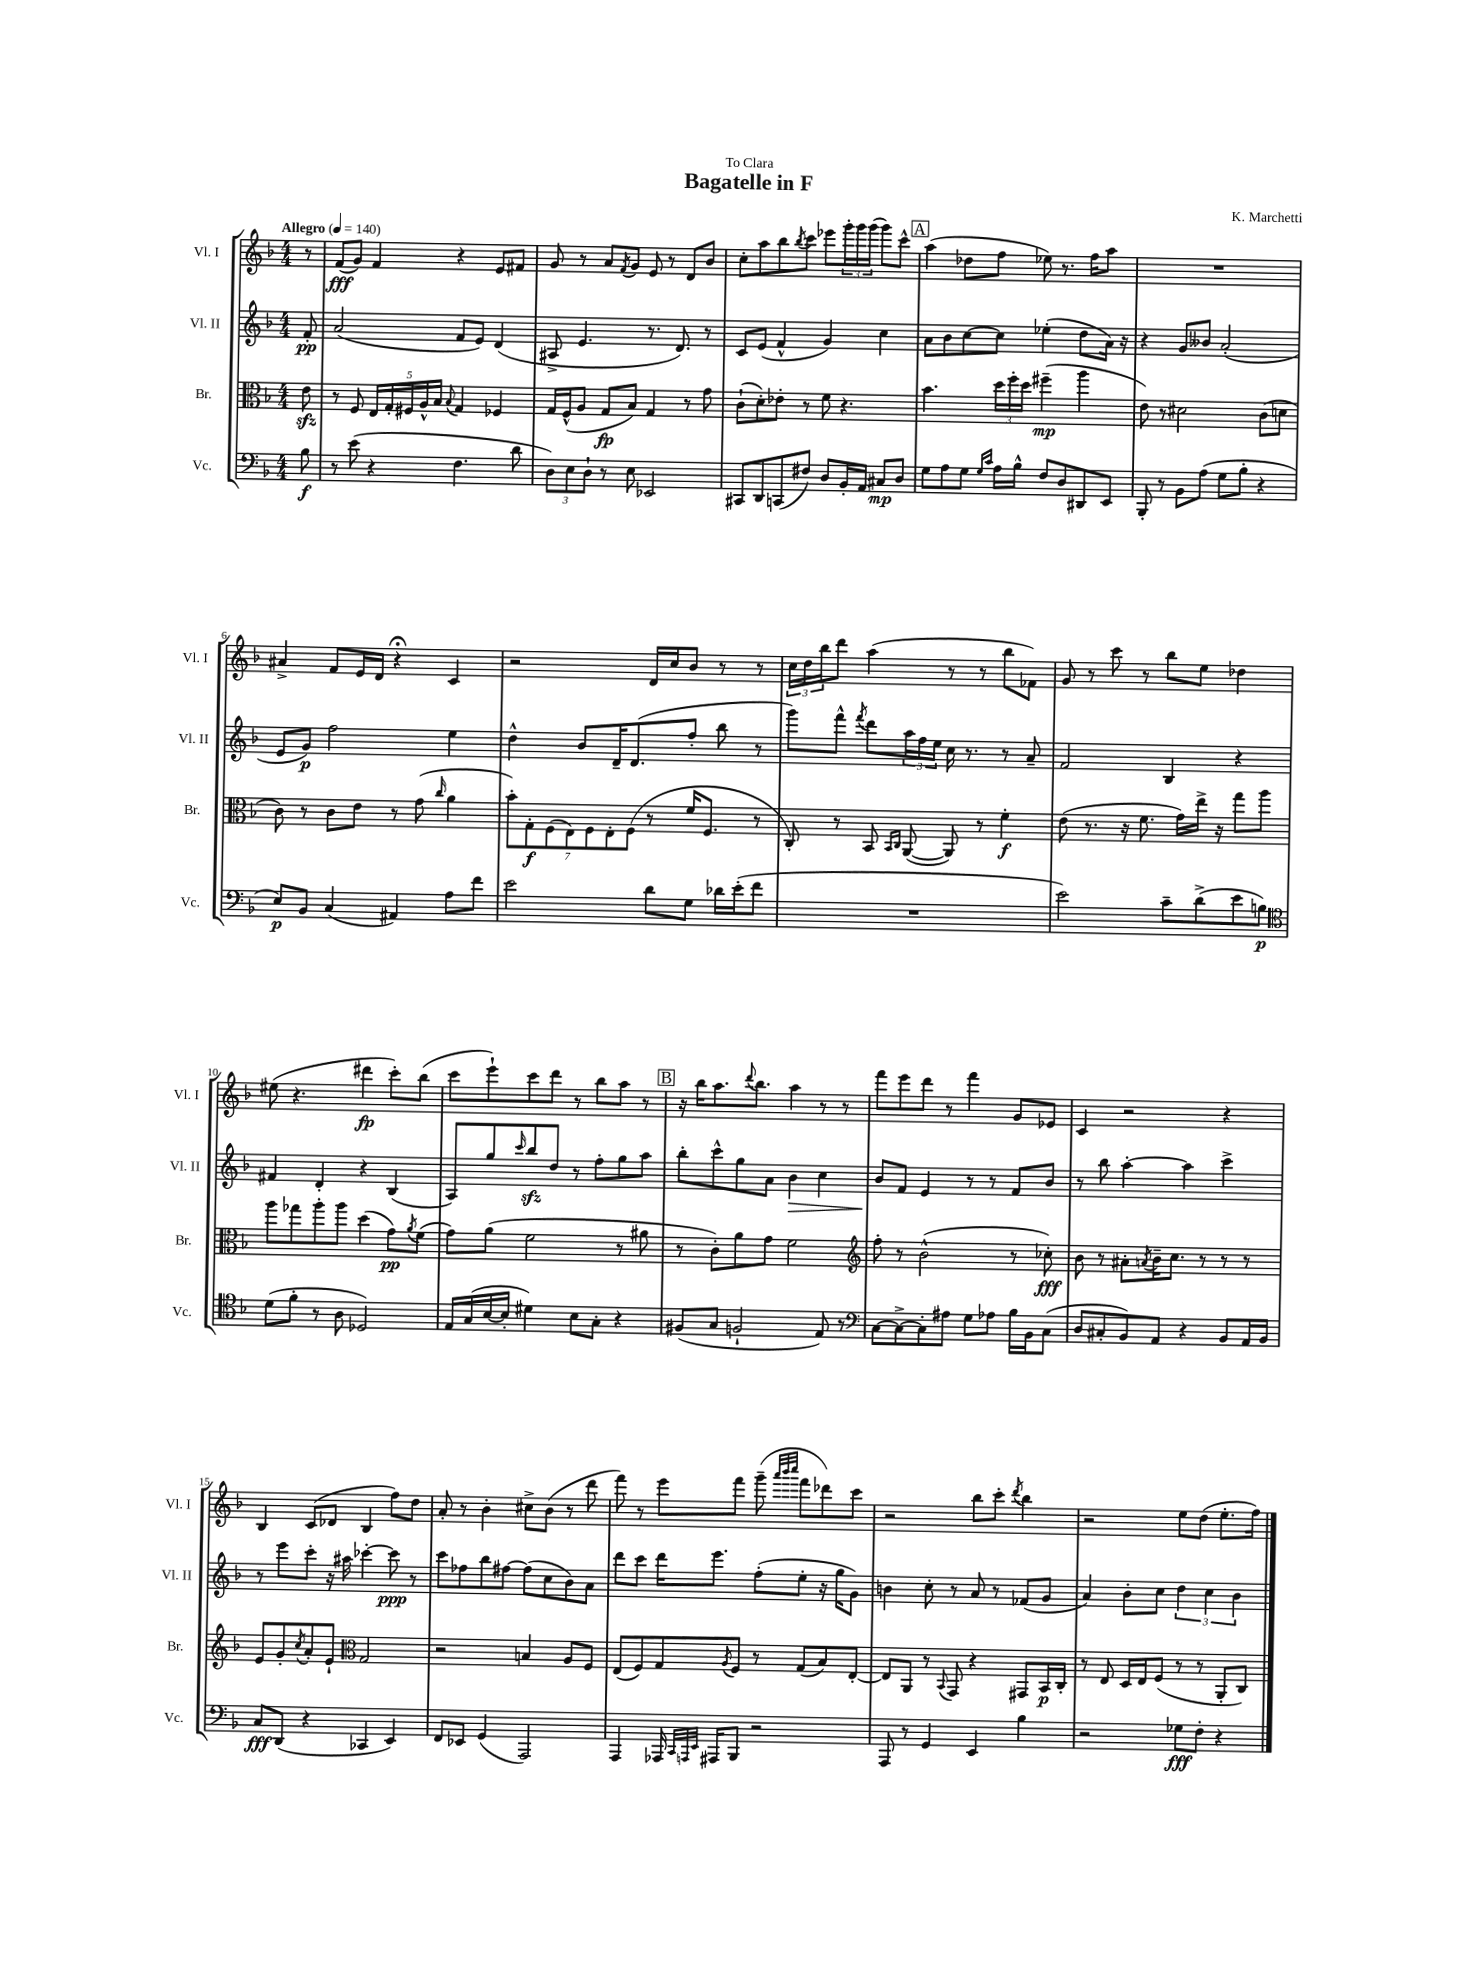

**kern	**dynam	**kern	**dynam	**kern	**dynam	**kern	**dynam
*part4	*part4	*part3	*part3	*part2	*part2	*part1	*part1
*staff4	*staff4	*staff3	*staff3	*staff2	*staff2	*staff1	*staff1
*I"Vc.	*	*I"Br.	*	*I"Vl. II	*	*I"Vl. I	*
*I'Vc.	*	*I'Br.	*	*I'Vl. II	*	*I'Vl. I	*
*clefF4	*	*clefC3	*	*clefG2	*	*clefG2	*
*k[b-]	*	*k[b-]	*	*k[b-]	*	*k[b-]	*
*M4/4	*	*M4/4	*	*M4/4	*	*M4/4	*
*MM140	*	*MM140	*	*MM140	*	*MM140	*
=	=	=	=	=	=	=	=
!	!	!	!	!	!	!LO:TX:a:B:t=Allegro	!
8B-\	f	8ezz\	.	8f'/	pp	8r	.
=1	=1	=1	=1	=1	=1	=1	=1
8r	.	8r	.	(2a/	.	(8f/L	fff
(8e\	.	8F/	.	.	.	8g/J)	.
4r	.	20E/LL	.	.	.	4f/	.
.	.	20G'/	.	.	.	.	.
.	.	20F#X/	.	.	.	.	.
.	.	20A^^/	.	.	.	.	.
.	.	20B-/JJ	.	.	.	.	.
.	.	8qqB-/	.	.	.	.	.
4.F\	.	4G/	.	8f/L	.	4r	.
.	.	.	.	8e/J)	.	.	.
.	.	4F-X/	.	(4d/	.	8e/L	.
8d\	.	.	.	.	.	8f#X/J	.
=2	=2	=2	=2	=2	=2	=2	=2
12D\L)	.	16G/LL	.	8A#X^/	.	8g/	.
.	.	(16F^^/J	.	.	.	.	.
12E\	.	.	.	.	.	.	.
.	.	8A/J	.	4.e/	.	8r	.
12D`\J	.	.	.	.	.	.	.
8r	.	8G/L	fp	.	.	8a/L	.
.	.	.	.	.	.	8qf/	.
8E\	.	8B-/J)	.	.	.	8g/J	.
2EE-X/	.	4G/	.	8.r	.	8e/	.
.	.	.	.	.	.	8r	.
.	.	.	.	8.d/)	.	.	.
.	.	8r	.	.	.	8d/L	.
.	.	8g\	.	8r	.	8b-/J	.
=3	=3	=3	=3	=3	=3	=3	=3
8CC#X/L	.	(8c`\L	.	8c/L	.	8cc'\L	.
8DD/	.	8d'\)	.	(8e/J	.	8aa\	.
(8CCn/	.	8e-X'\J	.	4f^^/	.	8bb-\	.
.	.	.	.	.	.	8qbb-/	.
8F#X/J)	.	8r	.	.	.	8ccc\J	.
8D/L	.	8f\	.	4g/)	.	8eee-X\L	.
16BB-'/L	.	4.r	.	.	.	24ggg'\L	.
.	.	.	.	.	.	24ggg\	.
16AA/JJ	.	.	.	.	.	.	.
.	.	.	.	.	.	(24ggg\JJ	.
8C#X/L	mp	.	.	4cc\	.	8ggg\L)	.
8D/J	.	.	.	.	.	8ccc^^\J	.
!!LO:REH:place=s1:t=A
=4	=4	=4	=4	=4	=4	=4	=4
8G\L	.	4.b-\	.	8a\L	.	(4aa\	.
8A\	.	.	.	8b-\	.	.	.
8G\J	.	.	.	[8cc\	.	8dd-X\L	.
16qqG/LL	.	.	.	.	.	.	.
16qqc/JJ	.	.	.	.	.	.	.
16A\LL	.	24dd\LL	.	8cc\J]	.	8ff\J	.
.	.	24ff'\	.	.	.	.	.
16B-^^\JJ	.	.	.	.	.	.	.
.	.	24dd\JJ	.	.	.	.	.
8F/L	.	(4ff#X~\	mp	(4ee-X'\	.	8ee-X\)	.
8D/	.	.	.	.	.	8.r	.
8DD#X/	.	4aa\	.	8dd\L	.	.	.
.	.	.	.	.	.	16ff\KL	.
8EE/J	.	.	.	16a\Jk)	.	8aa\J	.
.	.	.	.	16r	.	.	.
=5	=5	=5	=5	=5	=5	=5	=5
8BBB-'/	.	8e\)	.	4r	.	1r	.
8r	.	8r	.	.	.	.	.
8BB-\L	.	2d#X\	.	8g/L	.	.	.
(8A\J	.	.	.	8b--X/J	.	.	.
8G\L	.	.	.	(2a'/	.	.	.
8B-'\J	.	.	.	.	.	.	.
4r	.	(8c\L	.	.	.	.	.
.	.	8dn\J	.	.	.	.	.
!!LO:LB:g=z
=6	=6	=6	=6	=6	=6	=6	=6
8E/L)	p	8c\)	.	8e/L	.	4a#X^/	.
8BB-/J	.	8r	.	8g/J)	p	.	.
(4C/	.	8c\L	.	2ff\	.	8f/L	.
.	.	8e\J	.	.	.	16e/L	.
.	.	.	.	.	.	16d/JJ	.
4AA#X/)	.	8r	.	.	.	4r;<	.
.	.	(8g\	.	.	.	.	.
.	.	16qqcc/	.	.	.	.	.
8A\L	.	4a\	.	4ee\	.	4c/	.
8f\J	.	.	.	.	.	.	.
=7	=7	=7	=7	=7	=7	=7	=7
2e\	.	14b-'\L)	.	4dd^^\	.	2r	.
.	.	14G'\	f	.	.	.	.
.	.	(14F\	.	.	.	.	.
.	.	14E\)	.	.	.	.	.
.	.	.	.	8b-/L	.	.	.
.	.	14F\	.	.	.	.	.
.	.	14E'\	.	.	.	.	.
.	.	.	.	16d~/K	.	.	.
.	.	(14F\J	.	.	.	.	.
.	.	.	.	(8.d/	.	.	.
8d\L	.	8r	.	.	.	16d/LL	.
.	.	.	.	.	.	16cc/J	.
8G\J	.	16f/KL	.	8ff'/J	.	8b-/J	.
.	.	8.F/J	.	.	.	.	.
16d-X\LL	.	.	.	8bb-\	.	8r	.
(16e'\J	.	.	.	.	.	.	.
8f\J	.	8r	.	8r	.	8r	.
=8	=8	=8	=8	=8	=8	=8	=8
1r	.	8C'/)	.	8ggg\L)	.	24cc\LL	.
.	.	.	.	.	.	24dd\	.
.	.	.	.	.	.	24bb-\J	.
.	.	8r	.	8fff^^\J	.	8ddd\J	.
.	.	.	.	8qfff/	.	.	.
.	.	8BB-/	.	8ddd\L	.	(4aa\	.
.	.	16qqBB-/LL	.	.	.	.	.
.	.	16qqC/JJ	.	.	.	.	.
.	.	([8AA/	.	24aa\L	.	.	.
.	.	.	.	24ff\	.	.	.
.	.	.	.	24ee\JJ	.	.	.
.	.	8AA/])	.	16cc\	.	8r	.
.	.	.	.	8.r	.	.	.
.	.	8r	.	.	.	8r	.
.	.	4f'\	f	8r	.	8bb-\L	.
.	.	.	.	8a~/	.	8f-X\J)	.
=9	=9	=9	=9	=9	=9	=9	=9
2e\)	.	(8e\	.	2f/	.	8g/	.
.	.	8.r	.	.	.	8r	.
.	.	.	.	.	.	8ccc\	.
.	.	16r	.	.	.	.	.
.	.	8.f\	.	.	.	8r	.
8c~\L	.	.	.	4B-/	.	8bb-\L	.
.	.	16g\LL)	.	.	.	.	.
(8d^\	.	16ee^\JJ	.	.	.	8ee\J	.
.	.	16r	.	.	.	.	.
8e\	.	8gg\L	.	4r	.	4dd-X\	.
8Bn\J)	p	8aa\J	.	.	.	.	.
!!LO:LB:g=z
=10	=10	=10	=10	=10	=10	=10	=10
*clefC4	*	*	*	*	*	*	*
(8d\L	.	8aa\L	.	4f#X/	.	(8ee#X\	.
8f'\J	.	8gg-X\	.	.	.	4.r	.
8r	.	8aa'\	.	4d'/	.	.	.
8A\	.	8aa\J	.	.	.	.	.
2D-X/)	.	(4dd\	.	4r	.	4ddd#X\	fp
.	.	8g\L)	pp	(4B-/	.	8ccc'\L)	.
.	.	8qa/	.	.	.	.	.
.	.	(8f\J	.	.	.	(8bb-\J	.
=11	=11	=11	=11	=11	=11	=11	=11
16E/LL	.	8g\L)	.	8A/L)	.	8ccc\L	.
(16G/	.	.	.	.	.	.	.
[16B-/	.	(8a\J	.	8gg/	.	8eee`\)	.
16B-'/JJ]	.	.	.	.	.	.	.
.	.	.	.	16qqccc/	.	.	.
4d#X\)	.	2f\	.	8bb-zz/	.	8ccc\	.
.	.	.	.	8dd/J	.	8ddd\J	.
8B-\L	.	.	.	8r	.	8r	.
8G'\J	.	.	.	8ff'\L	.	8bb-\L	.
4r	.	8r	.	8gg\	.	8aa\J	.
.	.	8a#X\	.	8aa\J	.	8r	.
!!LO:REH:place=s1:t=B
=12	=12	=12	=12	=12	=12	=12	=12
(8F#X/L	.	8r	.	8bb-'\L	.	16r	.
.	.	.	.	.	.	16bb-\KL	.
8G/J	.	8c'\L)	.	8ccc^^\	.	8.aa\	.
2Fn`/	.	8a\	.	8gg\	.	.	.
.	.	.	.	.	.	8qqddd/	.
.	.	.	.	.	.	8.bb-\J	.
.	.	8g\J	.	8a\J	.	.	.
!	!	!	!	!	!LO:HP:b	!	!
.	.	2f\	.	4b-\	>	4aa\	.
8E/)	.	.	.	4cc\	.	8r	.
8r	.	.	.	.	.	8r	.
=13	=13	=13	=13	=13	=13	=13	=13
*clefF4	*	*clefG2	*	*	*	*	*
[8C\L	.	8ff'\	.	8b-/L	.	8fff\L	.
8C^\_	.	8r	.	8f/J	]	8eee\	.
8C'\]	.	(2b-^^\	.	4e/	.	8ddd\J	.
8A#X\J	.	.	.	.	.	8r	.
8G\L	.	.	.	8r	.	4fff\	.
8A-X\J	.	.	.	8r	.	.	.
16B-\LL	.	8r	.	8f/L	.	8g/L	.
16BB-\J	.	.	.	.	.	.	.
(8C\J	.	8cc-X'\)	fff	8b-/J	.	8e-X/J	.
=14	=14	=14	=14	=14	=14	=14	=14
8D/L	.	8b-\	.	8r	.	4c/	.
8C#X'/	.	8r	.	8bb-\	.	.	.
8BB-/)	.	8a#X'\L	.	[4aa'\	.	2r	.
.	.	8qan/	.	.	.	.	.
8AA/J	.	16b-~\K	.	.	.	.	.
.	.	8.cc\J	.	.	.	.	.
4r	.	.	.	4aa\]	.	.	.
.	.	8r	.	.	.	.	.
8BB-/L	.	8r	.	4ccc^\	.	4r	.
16AA/L	.	8r	.	.	.	.	.
16BB-/JJ	.	.	.	.	.	.	.
!!LO:LB:g=z
=15	=15	=15	=15	=15	=15	=15	=15
8C/L	fff	8e/L	.	8r	.	4B-/	.
(8DD/J	.	8g'/	.	8eee\L	.	.	.
.	.	8qcc/	.	.	.	.	.
4r	.	8a'/	.	8ccc'\J	.	(8c/L	.
.	.	8e`/J	.	16r	.	8d-X/J	.
.	.	.	.	16aa#X\	.	.	.
*	*	*clefC3	*	*	*	*	*
4CC-X/	.	2G/	.	[4ccc-X'\	.	4B-/	.
4EE/)	.	.	.	8ccc-\]	ppp	8ff\L)	.
.	.	.	.	8r	.	8dd\J	.
=16	=16	=16	=16	=16	=16	=16	=16
8FF/L	.	2r	.	8ccc\L	.	8a'/	.
8EE-X/J	.	.	.	8ff-X\	.	8r	.
(4GG/	.	.	.	8bb-\	.	4b-'\	.
.	.	.	.	[8ff#X\J	.	.	.
2AAA/)	.	4Bn/	.	(8ff#\L]	.	8cc#X^\L	.
.	.	.	.	8cc\	.	(8b-\J	.
.	.	8A/L	.	8b-\)	.	8r	.
.	.	8F/J	.	8a\J	.	8ddd\	.
=17	=17	=17	=17	=17	=17	=17	=17
4AAA/	.	(8E/L	.	8ddd\L	.	8fff\)	.
.	.	8F/)	.	8ccc\J	.	8r	.
16AAA-X/	.	8G/	.	16ddd\KL	.	8eee\L	.
32qqCC/LLL	.	.	.	.	.	.	.
32qqAAAn/	.	.	.	.	.	.	.
32qqEE/JJJ	.	.	.	.	.	.	.
16AAA#X/KL	.	.	.	8.eee\J	.	.	.
.	.	8qA/	.	.	.	.	.
8BBB-/J	.	8F/J	.	.	.	8fff\J	.
2r	.	8r	.	(8ff'\L	.	(8ggg~\	.
.	.	.	.	.	.	32qqaaa/LLL	.
.	.	.	.	.	.	32qqbbb-/	.
.	.	.	.	.	.	32qqcccc/JJJ	.
.	.	(8G/L	.	8ee'\J	.	8fff\L	.
.	.	8B-/)	.	16r	.	8ddd-X\)	.
.	.	.	.	16gg\KL	.	.	.
.	.	[8E'/J	.	8g\J)	.	8ccc\J	.
=18	=18	=18	=18	=18	=18	=18	=18
8AAA/	.	8E/L]	.	4bn\	.	2r	.
8r	.	8AA/J	.	.	.	.	.
4GG/	.	8r	.	8cc'\	.	.	.
.	.	8qqBB-/	.	.	.	.	.
.	.	8GG/	.	8r	.	.	.
4EE/	.	4r	.	8a/	.	8bb-\L	.
.	.	.	.	8r	.	8ccc'\J	.
.	.	.	.	.	.	8qddd/	.
4B-\	.	8GG#X/L	.	(8f-X/L	.	4bb-\	.
.	.	16BB-/L	p	8g/J	.	.	.
.	.	16C'/JJ	.	.	.	.	.
=19	=19	=19	=19	=19	=19	=19	=19
2r	.	8r	.	4a/)	.	2r	.
.	.	8E/	.	.	.	.	.
.	.	16D/LL	.	8b-'\L	.	.	.
.	.	16E/J	.	.	.	.	.
.	.	(8F/J	.	8cc\J	.	.	.
8G-X\L	fff	8r	.	6dd\	.	8ee\L	.
8F'\J	.	8r	.	.	.	(8dd\J	.
.	.	.	.	6cc\	.	.	.
4r	.	8AA'/L	.	.	.	8.ee'\L	.
.	.	.	.	6b-\	.	.	.
.	.	8C/J)	.	.	.	.	.
.	.	.	.	.	.	16ff\Jk)	.
==	==	==	==	==	==	==	==
*-	*-	*-	*-	*-	*-	*-	*-
